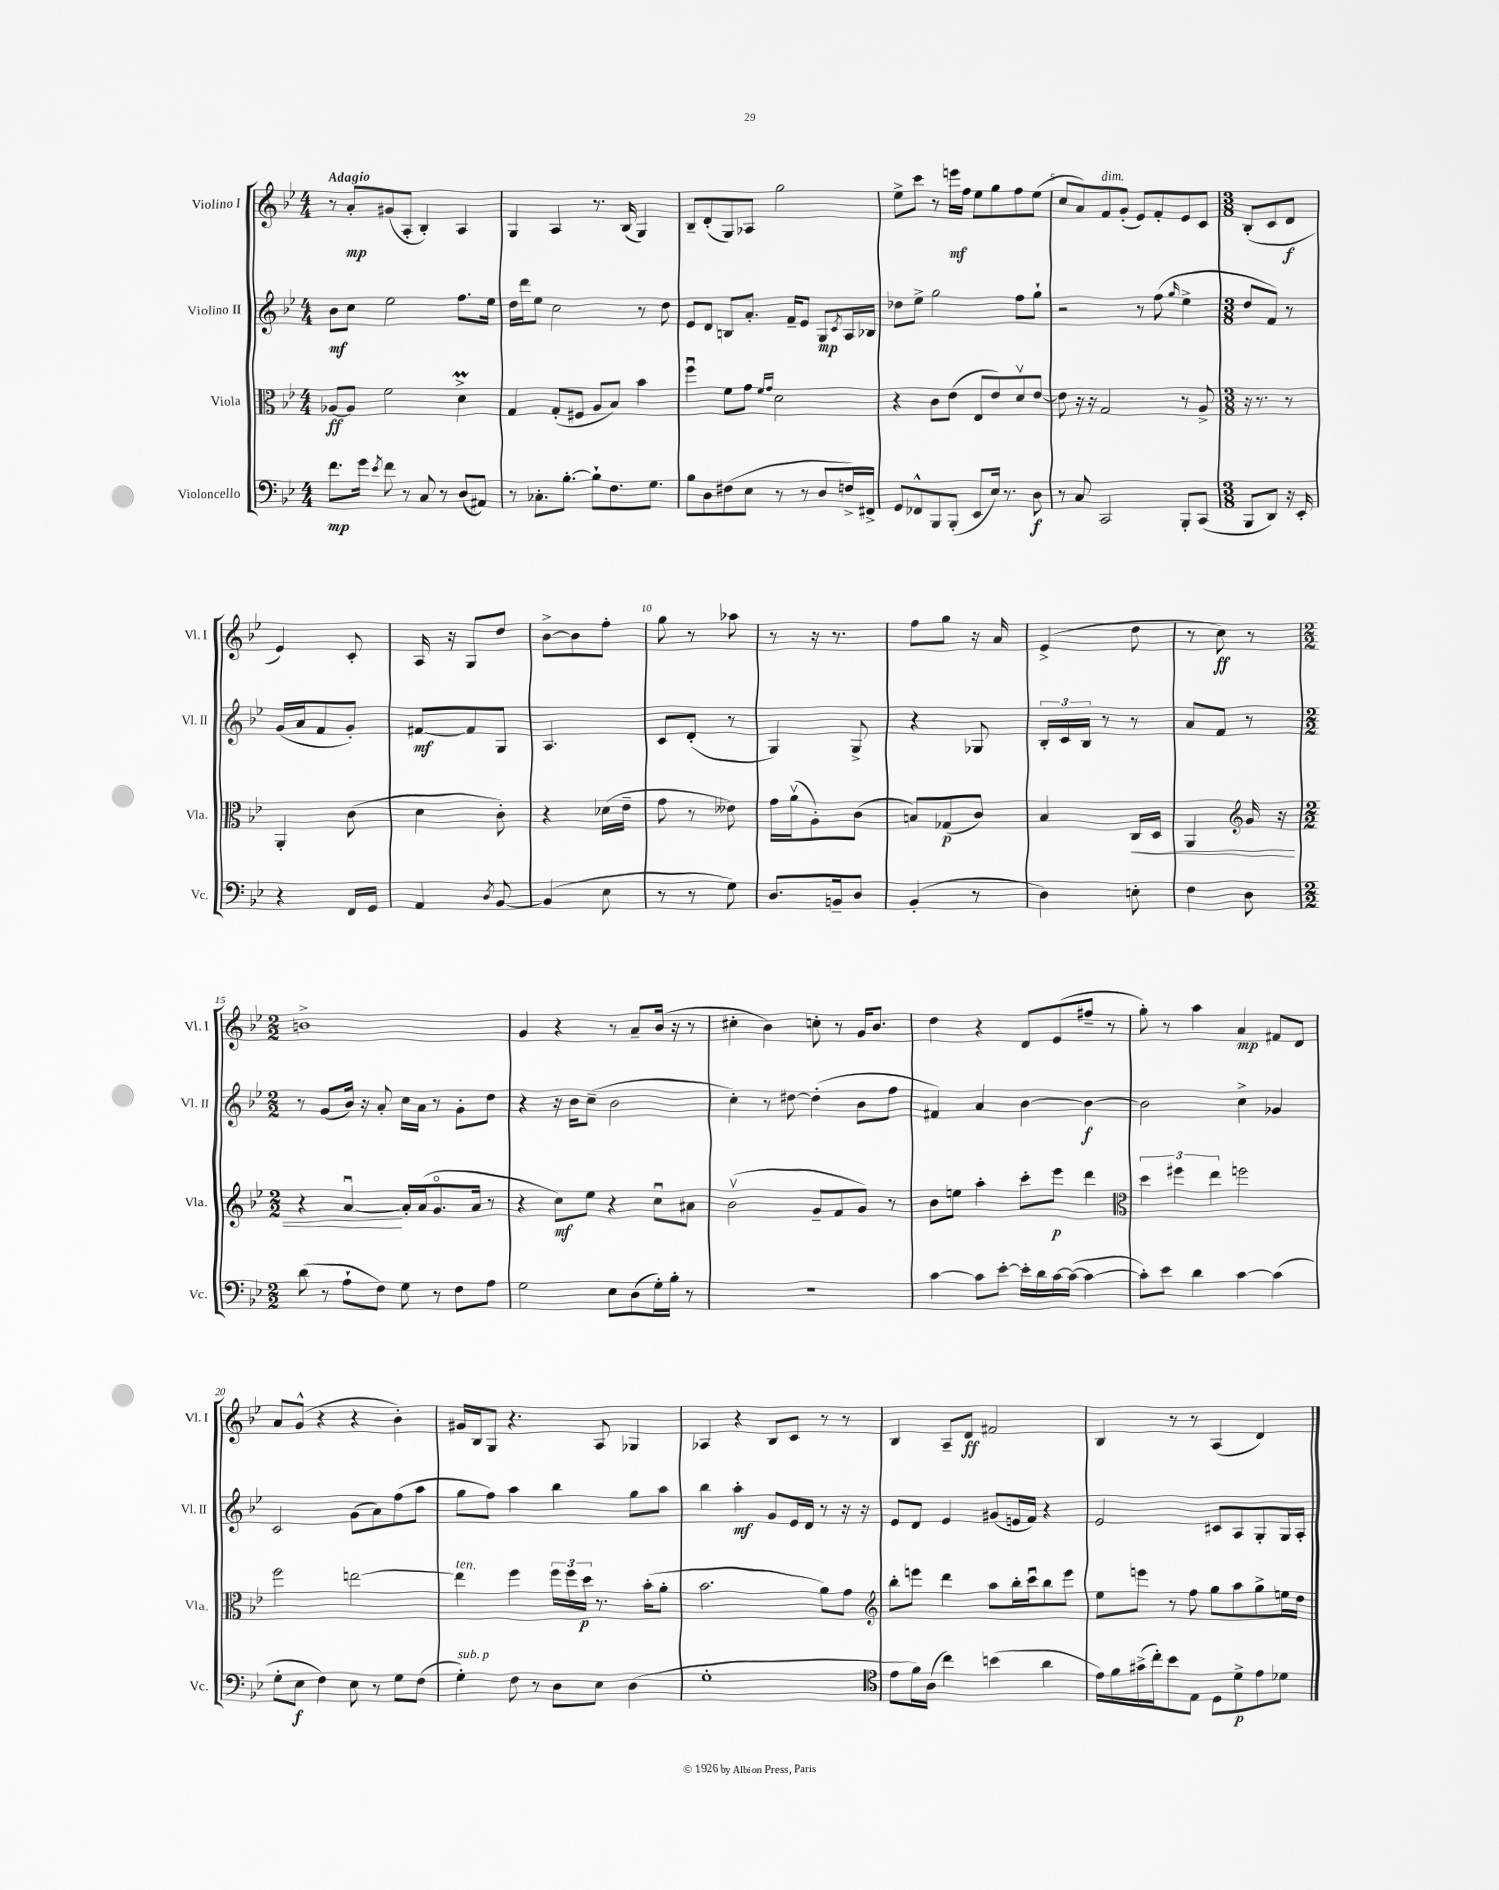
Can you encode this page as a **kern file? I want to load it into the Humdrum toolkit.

**kern	**kern	**kern	**kern
*staff4	*staff3	*staff2	*staff1
*clefF4	*clefC3	*clefG2	*clefG2
*k[b-e-]	*k[b-e-]	*k[b-e-]	*k[b-e-]
*M4/4	*M4/4	*M4/4	*M4/4
8.f	[8A-	8b-	8r
.	8A-]	8cc	8a'
16g	.	.	.
8qe-	.	.	.
8f	2f	2ee-	(8g#
8r	.	.	8A'
8C	.	.	4B-')
8r	.	.	.
(8D	4d^	8.ff	4A
8AA#)	.	.	.
.	.	16ee-	.
=	=	=	=
8r	4G	16dd	4G
.	.	16ddd	.
8.C-'	.	8ee-	.
.	(8G'	2cc	4A
[8.B-'	.	.	.
.	8F#	.	.
8B-`]	8A	.	8.r
8.F	8B-)	.	.
.	.	.	(16B-
.	4b-	8r	4G)
8.G	.	.	.
.	.	8dd	.
=	=	=	=
8B-	4ffu	8e-	8B-~
8D	.	8d	(8d'
(8F#	8f	8B	8G)
8E-	8g	8.a'	8A-
.	16qqf	.	.
.	16qqg	.	.
8r	2d	.	2gg
.	.	16f~	.
8r	.	8e-	.
8D	.	8G	.
.	.	8qc	.
16F^)	.	16A	.
16FF#^	.	16B-	.
=	=	=	=
8GG	4r	8dd-	8ee-^
8FF-^^	.	8ee-^	8ccc
8BBB-	8c	2gg	8r
(8BBB-'	(8e-	.	16eee
.	.	.	16ff
8EE-	8E-	.	8ee-
16E-)	8e-)	.	8gg
8.r	.	.	.
.	8dv	8ff	8ff
8D	[8e-	8gg`	(8ee-
=	=	=	=
8r	8e-]	2r	8cc
8C	16r	.	8a)
.	16r	.	.
2CC	2G	.	8f
.	.	.	(8g'
.	.	8r	8e-)
.	.	(8ff	8f'
.	.	16qqgg	.
8BBB-'	8r	4ee-^	8e-
(8CC	8A^	.	8c
=	=	=	=
*M3/8	*M3/8	*M3/8	*M3/8
8BBB-	16r	8dd	(8B-'
.	8.r	.	.
8DD)	.	8f)	8c
16r	8r	8r	8d
16EE-'	.	.	.
=	=	=	=
4r	4AA'	(16g	4e-)
.	.	16a	.
.	.	8f	.
16FF	(8c	8g')	8c'
16GG	.	.	.
=	=	=	=
4AA	4d	[8f#	16A
.	.	.	16r
.	.	8f#]	8G
8qD	.	.	.
[8BB-	8c')	8G	8dd
=	=	=	=
(4BB-]	4r	4.A	[8b-^
.	.	.	8b-]
8E-	(16d-	.	8ff'
.	16e-~	.	.
=	=	=	=
8r	8g	8c	8gg
8r	8r	(8d'	8r
8G)	8e--)	8r	8aa-
=	=	=	=
8.D	16g	4G)	8r
.	(16av	.	.
.	8A')	.	16r
16BB~	.	.	8.r
8D	(8c	8G^	.
=	=	=	=
(4BB-'	8B)	4r	8ff
.	(8G-	.	8gg
8r	8c)	8G-	16r
.	.	.	16a
=	=	=	=
4D)	4B-	24B-'	(4e-^
.	.	24c	.
.	.	24B-	.
.	.	8r	.
8E'	16C	8r	8dd
.	16D	.	.
=	=	=	=
4F	4AA	8a	8r
.	.	8f	8cc)
*	*clefG2	*	*
8D	16g	8r	8r
.	16r	.	.
=	=	=	=
*M2/2	*M2/2	*M2/2	*M2/2
(8d	4r	8r	1b^
8r	.	(8g	.
8A`	[4au	16b-)	.
.	.	16r	.
8F)	.	8a'	.
8G	16a']	16cc	.
.	(16a	16a	.
8r	8.go	8r	.
8F	.	8g'	.
.	16a	.	.
8A	8r	8dd	.
=	=	=	=
2G	4r	4r	4g
.	8cc)	16r	4r
.	.	16b-	.
.	8ee-	(8cc~	.
8E-	4r	2b-	8r
(8D	.	.	8a~
16G')	8ccu	.	(16b-
16B-'	.	.	16r
8r	8a#	.	8r
=	=	=	=
1r	(2b-v	4cc')	4cc#'
.	.	8r	4b-)
.	.	[8dd#	.
.	8g~	(4dd#']	8cc'
.	8f	.	8r
.	8g)	8b-	16g
.	.	.	8.b-
.	8r	8ff	.
=	=	=	=
[4c	8b-	4f#)	4dd
.	8ee	.	.
8c]	4aa'	4a	4r
[8e-'	.	.	.
16e-']	8ccc'	[4b-	8d
16d	.	.	.
[16c	8eee-	.	(8e-
(16c_	.	.	.
4c_	4ddd	4b-_	8ff#~
.	.	.	8r
=	=	=	=
*	*clefC3	*	*
8c'])	6dd	2b-]	8gg')
8e-	.	.	8r
.	6ff#	.	.
4d	.	.	4aa
.	6ee-	.	.
[4c	2ff	4cc^	4a
(4c]	.	4g-	8f#
.	.	.	8d
=	=	=	=
8G'	2ff	2c	8a
8E-	.	.	(8g^^
4F)	.	.	4r
8E-	[2ee	(8g	4r
8r	.	8a)	.
8G	.	(8ff	4b-')
(8F	.	8aa	.
=	=	=	=
4G')	4ee]	8gg	16g#
.	.	.	16B-
.	.	8ff)	8G
8F	4ff	4aa	4.r
8r	.	.	.
8D	24ff	4bb-	.
.	24ff	.	.
.	24dd	.	.
8E-	8.r	.	8A
(4D	.	8gg	4G-
.	(16b-'	.	.
.	8a'	8aa	.
=	=	=	=
1G'	2.b-	4bb-	4A-
.	.	4aa'	4r
.	.	8g	8B-
.	.	16e-	8c
.	.	16d	.
.	8a)	8r	8r
.	8g	16r	8r
.	.	16r	.
=	=	=	=
*clefC4	*clefG2	*	*
8e-	8bb-'	8e-	4B-
16f)	8eee	8d	.
(16A	.	.	.
4cc)	4ddd	4e-	8A~
.	.	.	8d
(4b	8aa	(8g#	2f#
.	16bb-'	16e	.
.	16cccu	16f)	.
4a	8bb-	4r	.
.	8eee	.	.
=	=	=	=
16e-)	8ee-	2e-	4B-
16f	.	.	.
(16g#^	8eee	.	.
16cc')	.	.	.
8b-	8r	.	8r
8E-	8ff	.	8r
8D	8gg	8c#	(4A
8d^	8aa	8A	.
8e-	8gg^	8G'	4d)
8d-	16ee	16G	.
.	16dd	16A'	.
==	==	==	==
*-	*-	*-	*-
